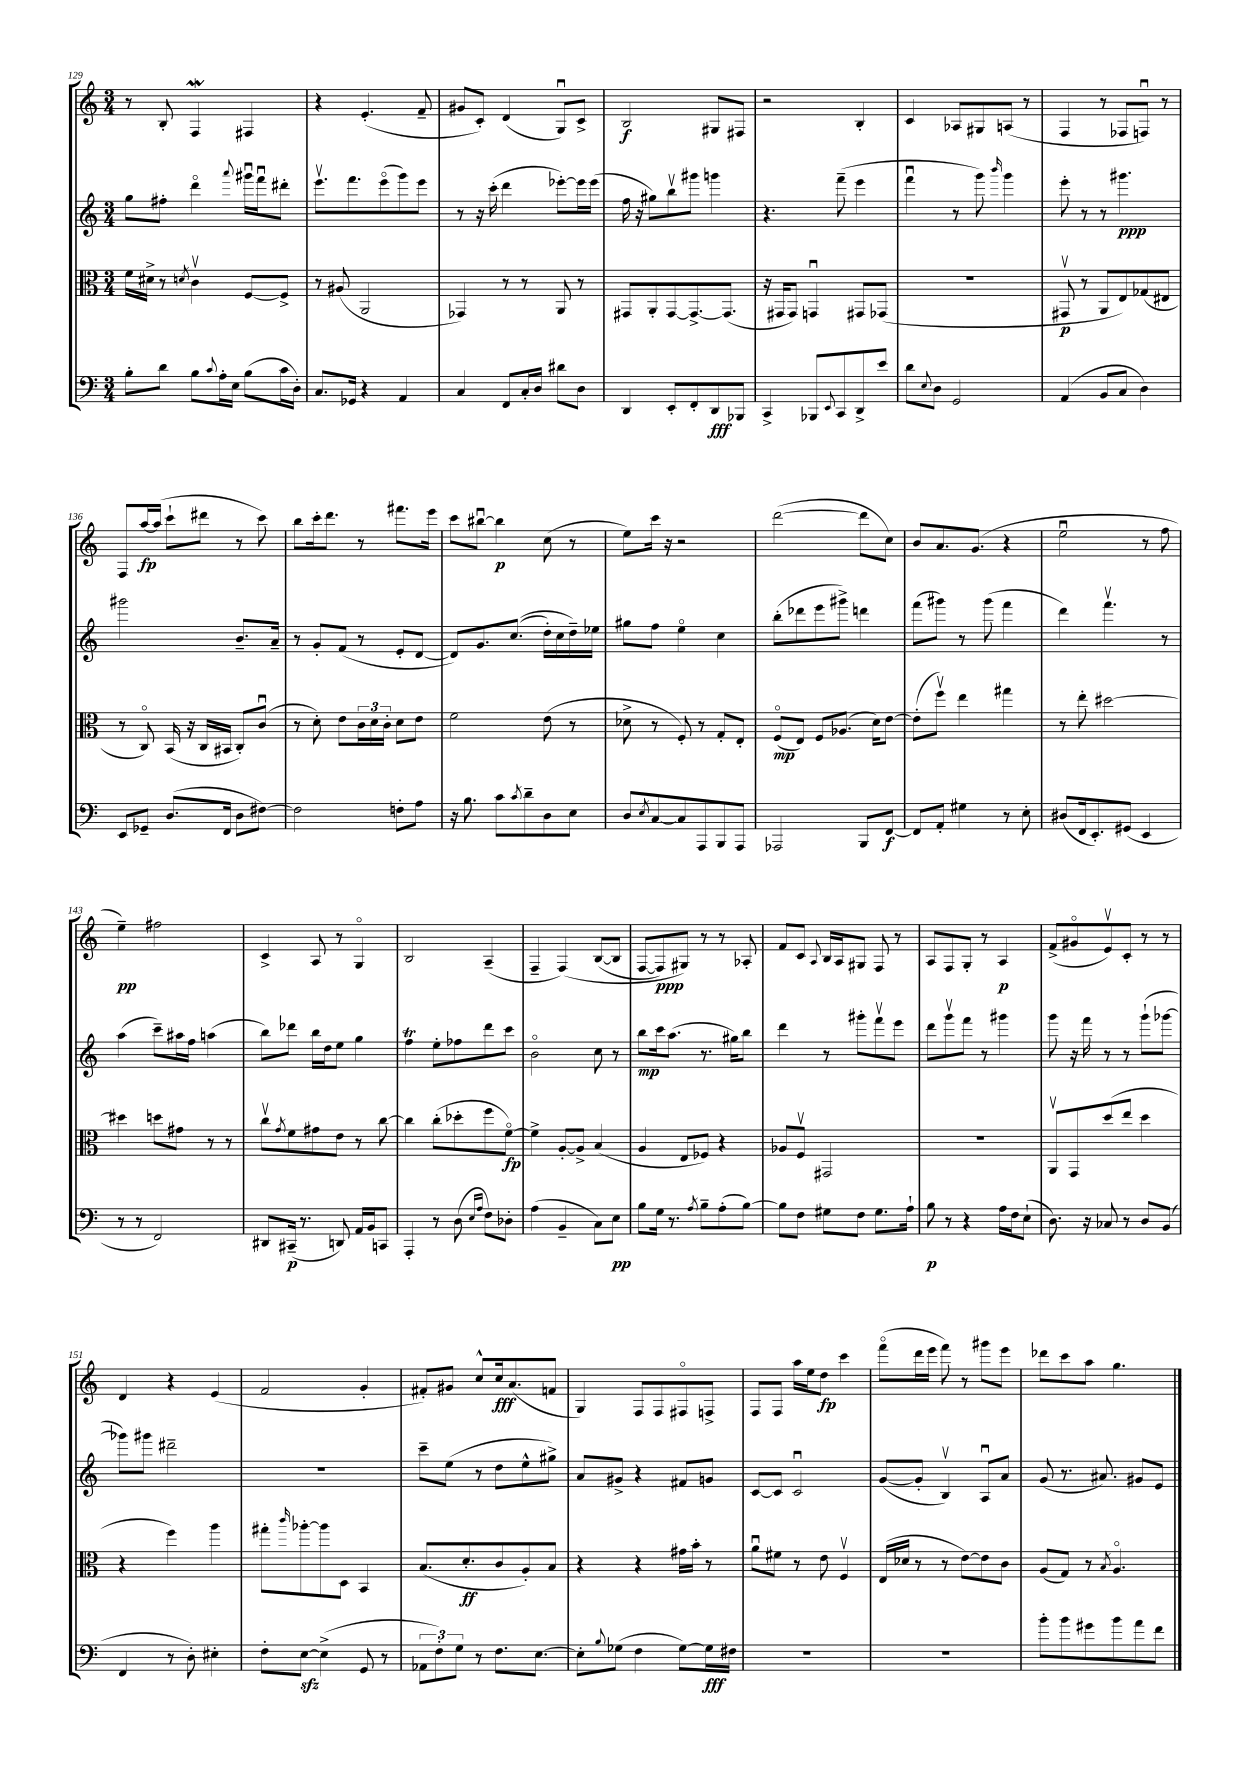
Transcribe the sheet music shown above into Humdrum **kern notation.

**kern	**dynam	**kern	**dynam	**kern	**dynam	**kern	**dynam
*part4	*part4	*part3	*part3	*part2	*part2	*part1	*part1
*staff4	*staff4	*staff3	*staff3	*staff2	*staff2	*staff1	*staff1
*clefF4	*	*clefC3	*	*clefG2	*	*clefG2	*
*k[]	*	*k[]	*	*k[]	*	*k[]	*
*M3/4	*	*M3/4	*	*M3/4	*	*M3/4	*
=129	=129	=129	=129	=129	=129	=129	=129
8B'\L	.	16f\LL	.	8gg\L	.	8r	.
.	.	16d#X^\JJ	.	.	.	.	.
8d\J	.	8r	.	8ff#X'\J	.	8B'/	.
.	.	8qdn/	.	.	.	.	.
8B\L	.	4cv\	.	4ddd\	.	4Fw/	.
8qqc/	.	.	.	.	.	.	.
16A'\L	.	.	.	.	.	.	.
16E\JJ	.	.	.	.	.	.	.
.	.	.	.	8qqaaa/	.	.	.
(8B\L	.	[8F/L	.	16ggg#Xu\LL	.	4F#X/	.
.	.	.	.	16fffu\J	.	.	.
16c\L	.	8F^/J]	.	8ddd#X'\J	.	.	.
16D'\JJ)	.	.	.	.	.	.	.
=130	=130	=130	=130	=130	=130	=130	=130
8.C/L	.	8r	.	8.eeev\L	.	4r	.
.	.	(8A#X/	.	.	.	.	.
16GG-X/Jk	.	.	.	8.fff\	.	.	.
4r	.	2AA/	.	.	.	(4.e'/	.
.	.	.	.	(8eee\	.	.	.
4AA/	.	.	.	8ggg\)	.	.	.
.	.	.	.	8eee\J	.	8f~/	.
=131	=131	=131	=131	=131	=131	=131	=131
4C/	.	4GG-X/)	.	8r	.	8g#X/L	.
.	.	.	.	16r	.	8c'/J)	.
.	.	.	.	(16ccc'\	.	.	.
8FF/L	.	8r	.	4ddd\	.	(4d/	.
16C'/L	.	8r	.	.	.	.	.
16D/JJ	.	.	.	.	.	.	.
8d#X\L	.	8AA/	.	[8eee-X'\L)	.	8Gu/L)	.
8D\J	.	8r	.	16eee-\L]	.	8c^/J	.
.	.	.	.	(16eee-\JJ	.	.	.
=132	=132	=132	=132	=132	=132	=132	=132
4DD/	.	8GG#X/L	.	16ff\	.	2B/	f
.	.	.	.	16r	.	.	.
.	.	8AA'/	.	8gg#X\L)	.	.	.
8EE'/L	.	[8GG#/	.	8bbv\	.	.	.
8FF'/	.	8.GG#^/_	.	8ggg#X\J	.	.	.
8DD/	fff	.	.	4gggn\	.	8G#X/L	.
.	.	(8.GG#/J]	.	.	.	.	.
8BBB-X/J	.	.	.	.	.	8F#X/J	.
=133	=133	=133	=133	=133	=133	=133	=133
4CC^/	.	16r	.	4.r	.	2r	.
.	.	16GG#X/KL	.	.	.	.	.
.	.	8GG#/J)	.	.	.	.	.
8BBB-X/L	.	4GGnu/	.	.	.	.	.
8qqEE/	.	.	.	.	.	.	.
8CC/	.	.	.	(8fff~\	.	.	.
8DD^/	.	8GG#X/L	.	4eee\	.	4B'/	.
8e/J	.	(8GG-X/J	.	.	.	.	.
=134	=134	=134	=134	=134	=134	=134	=134
8d\L	.	2.r	.	4fffu\	.	4c/	.
8qqE/	.	.	.	.	.	.	.
8D\J	.	.	.	.	.	.	.
2GG/	.	.	.	8r	.	8A-X/L	.
.	.	.	.	8ggg\)	.	8G#X/	.
.	.	.	.	16qqbbb/	.	.	.
.	.	.	.	4ggg\	.	(8An/J	.
.	.	.	.	.	.	8r	.
=135	=135	=135	=135	=135	=135	=135	=135
(4AA/	.	8GG#Xv/	p	8eee'\	.	4F/	.
.	.	8r	.	8r	.	.	.
8BB/L	.	8AA/L	.	8r	.	8r	.
8C/J	.	8E/)	.	4.ggg#X\	ppp	8F-X/L	.
4D\)	.	(8G-X/	.	.	.	8Fnu/J)	.
.	.	8E#X/J	.	.	.	8r	.
!!LO:LB:g=z
=136	=136	=136	=136	=136	=136	=136	=136
8EE/L	.	8r	.	2ggg#X\	.	8F/L	.
8GG-X~/J	.	8C/)	.	.	.	[16aa/L	fp
.	.	.	.	.	.	(16aa/JJ]	.
(8.D/L	.	(16BB/	.	.	.	8ccc`\L	.
.	.	16r	.	.	.	.	.
.	.	16C/LL	.	.	.	8ddd#X\J	.
16FF/Jk	.	16BB#X/JJ	.	.	.	.	.
8D\L	.	8C'/L)	.	8.b~/L	.	8r	.
[8F#X\J)	.	(8cu/J	.	.	.	8ccc\)	.
.	.	.	.	16a~/Jk	.	.	.
=137	=137	=137	=137	=137	=137	=137	=137
2F#\]	.	8r	.	8r	.	8bb\L	.
.	.	8d'\)	.	8g'/L	.	16ccc'\k	.
.	.	.	.	.	.	8.ddd\J	.
.	.	8e\L	.	(8f/J	.	.	.
.	.	24c\L	.	8r	.	8r	.
.	.	24d\	.	.	.	.	.
.	.	24c'\JJ	.	.	.	.	.
8Fn'\L	.	8d\L	.	8e'/L	.	8.fff#X\L	.
8A\J	.	8e\J	.	[8d/J	.	.	.
.	.	.	.	.	.	16eee\Jk	.
=138	=138	=138	=138	=138	=138	=138	=138
16r	.	2f\	.	8d/L])	.	8ccc\L	.
8.B\	.	.	.	.	.	.	.
.	.	.	.	8.g/	.	[8bb#Xu\J	.
8c\L	.	.	.	.	.	4bb#\]	p
.	.	.	.	((8.cc/J	.	.	.
8qc/	.	.	.	.	.	.	.
8d~\	.	.	.	.	.	.	.
8D\	.	(8e\	.	16dd'\LL)	.	(8cc\	.
.	.	.	.	16cc\	.	.	.
8E\J	.	8r	.	16dd~\)	.	8r	.
.	.	.	.	16ee-X\JJ	.	.	.
=139	=139	=139	=139	=139	=139	=139	=139
8D/L	.	8d-X^\	.	8gg#X\L	.	8ee\L)	.
8qE/	.	.	.	.	.	.	.
[8C/	.	8r	.	8ff\J	.	16ccc\Jk	.
.	.	.	.	.	.	16r	.
8C/]	.	8F'/)	.	4ee\	.	2r	.
8AAA/	.	8r	.	.	.	.	.
8BBB/	.	8G'/L	.	4cc\	.	.	.
8AAA/J	.	8E'/J	.	.	.	.	.
=140	=140	=140	=140	=140	=140	=140	=140
2AAA-X/	.	(8F/L	mp	(8bb'\L	.	([2ddd\	.
.	.	8E/J)	.	8ddd-X\	.	.	.
.	.	8F/L	.	8eee\	.	.	.
.	.	(8.A-X/J	.	8ggg#X^\J)	.	.	.
8BBB/L	.	.	.	4dddn\	.	8ddd\L]	.
.	.	16d\KL)	.	.	.	.	.
[8FF/J	f	[8e\J	.	.	.	8cc\J)	.
=141	=141	=141	=141	=141	=141	=141	=141
8FF/L]	.	(8e'\L]	.	(8fff\L	.	8b/L	.
8AA'/J	.	8ffv\J)	.	8ggg#X\J)	.	8.a/	.
4G#X\	.	4ee\	.	8r	.	.	.
.	.	.	.	.	.	(8.g/J	.
.	.	.	.	(8ggg#\	.	.	.
8r	.	4gg#X\	.	4fff\	.	4r	.
8E'\	.	.	.	.	.	.	.
=142	=142	=142	=142	=142	=142	=142	=142
(8D#X/L	.	8r	.	4ddd\)	.	2eeu\	.
16FF/k	.	8ee'\	.	.	.	.	.
8.EE'/)	.	.	.	.	.	.	.
.	.	[2dd#X\	.	4.fffv\	.	.	.
(8GG#X/J	.	.	.	.	.	.	.
4EE/	.	.	.	.	.	8r	.
.	.	.	.	8r	.	8ff\	.
!!LO:LB:g=z
=143	=143	=143	=143	=143	=143	=143	=143
8r	.	4dd#X\]	.	(4aa\	.	4ee~\)	pp
8r	.	.	.	.	.	.	.
2FF/)	.	8ddn\L	.	8ccc~\L)	.	2ff#X\	.
.	.	8g#X\J	.	16aa#X\L	.	.	.
.	.	.	.	16ff\JJ	.	.	.
.	.	8r	.	(4aan\	.	.	.
.	.	8r	.	.	.	.	.
=144	=144	=144	=144	=144	=144	=144	=144
8DD#X/L	.	8ccv\L	.	8bb\L)	.	4c^/	.
.	.	8qg/	.	.	.	.	.
(16CC#X~/Jk	p	8f\	.	8ddd-X\J	.	.	.
8.r	.	.	.	.	.	.	.
.	.	8g#X\	.	16bb\LL	.	8A/	.
.	.	.	.	16dd\J	.	.	.
8DDn/)	.	8e\J	.	8ee\J	.	8r	.
16AA/LL	.	8r	.	4gg\	.	4G/	.
16BB/J	.	.	.	.	.	.	.
8CCn/J	.	[8cc\	.	.	.	.	.
=145	=145	=145	=145	=145	=145	=145	=145
4AAA'/	.	4cc\]	.	4ffT\	.	2B/	.
8r	.	(8cc'\L	.	8ee'\L	.	.	.
(8D\	.	8dd-X'\	.	8ff-X\	.	.	.
16qqE/LL	.	.	.	.	.	.	.
16qqA/JJ	.	.	.	.	.	.	.
8F\L)	.	8ff\	.	8ddd\	.	(4A~/	.
8D-X'\J	.	[8f\J)	fp	8ccc\J	.	.	.
=146	=146	=146	=146	=146	=146	=146	=146
(4A\	.	4f^\]	.	2b\	.	4F~/	.
4BB~/	.	[8A'/L	.	.	.	(4F/)	.
.	.	8A^/J]	.	.	.	.	.
8C\L)	.	(4B/	.	8cc\	.	([8B/L	.
8E\J	pp	.	.	8r	.	8B/J]	.
=147	=147	=147	=147	=147	=147	=147	=147
8B\L	.	4A/	.	8bb\L	mp	[8F/L	.
16G\Jk	.	.	.	16ccc\k	.	8F/])	ppp
8.r	.	.	.	(8.aa\J	.	.	.
.	.	8E/L	.	.	.	8G#X/J)	.
8qA/	.	.	.	.	.	.	.
8B~\L	.	8F-X/J)	.	8.r	.	8r	.
(8A'\	.	4r	.	.	.	8r	.
.	.	.	.	16gg#X\KL)	.	.	.
[8B\J)	.	.	.	8bb\J	.	8A-X'/	.
=148	=148	=148	=148	=148	=148	=148	=148
8B\L]	.	8A-X/L	.	4ddd\	.	8f/L	.
8F\J	.	8Fv/J	.	.	.	8c/J	.
.	.	.	.	.	.	8qqA/	.
8G#X\L	.	2GG#X/	.	8r	.	16B/LL	.
.	.	.	.	.	.	16A/J	.
8F\J	.	.	.	8ggg#X'\L	.	8G#X/J	.
8.G#\L	.	.	.	8fffv\	.	8F/	.
.	.	.	.	8eee\J	.	8r	.
16A`\Jk	.	.	.	.	.	.	.
=149	=149	=149	=149	=149	=149	=149	=149
8B\	p	2.r	.	8ddd\L	.	8A/L	.
8r	.	.	.	8gggv\	.	8F/	.
4r	.	.	.	8fff\J	.	8G'/J	.
.	.	.	.	8r	.	8r	.
16A\LL	.	.	.	4ggg#X\	.	4A/	p
16F\J	.	.	.	.	.	.	.
(8E`\J	.	.	.	.	.	.	.
=150	=150	=150	=150	=150	=150	=150	=150
8.D\)	.	8AAv/L	.	8ggg\	.	(8f^/L	.
.	.	8GG/	.	16r	.	8g#X/	.
16r	.	.	.	16fff\	.	.	.
8C-X/	.	(8dd/	.	8r	.	8ev/)	.
8r	.	8ee/J	.	8r	.	8c'/J	.
8D/L	.	4dd\	.	(8ggg`\L	.	8r	.
(8BB/J	.	.	.	[8ggg-X\J	.	8r	.
!!LO:LB:g=z
=151	=151	=151	=151	=151	=151	=151	=151
4FF/	.	4r	.	8ggg-X\L])	.	4d/	.
.	.	.	.	8ggg#X\J	.	.	.
8r	.	4ff\)	.	2ddd#X~\	.	4r	.
8D'\)	.	.	.	.	.	.	.
4E#X'\	.	4aa\	.	.	.	(4e/	.
=152	=152	=152	=152	=152	=152	=152	=152
8F'\L	.	8gg#X'\L	.	2.r	.	2f/	.
.	.	16qqccc/	.	.	.	.	.
[8Ezz\J	.	[8aa-X'\	.	.	.	.	.
(4E^\]	.	8aa-\]	.	.	.	.	.
.	.	8D\J	.	.	.	.	.
8GG/	.	4BB/	.	.	.	4g'/	.
8r	.	.	.	.	.	.	.
=153	=153	=153	=153	=153	=153	=153	=153
12AA-X\L	.	(8.B/L	.	8ccc~\L	.	8f#X'/L)	.
12F'\)	.	.	.	.	.	.	.
.	.	.	.	(8ee\J	.	8g#X/J	.
12G\J	.	.	.	.	.	.	.
.	.	8.d'/	ff	.	.	.	.
8r	.	.	.	8r	.	8cc^^/L	.
8.F\L	.	8c/	.	8dd\L	.	16cc/k	fff
.	.	.	.	.	.	(8.a/	.
.	.	8A'/)	.	8ee^^\	.	.	.
[8.E\J	.	.	.	.	.	.	.
.	.	8B/J	.	8gg#X^\J)	.	8fn/J	.
=154	=154	=154	=154	=154	=154	=154	=154
8E'\L]	.	4r	.	8a/L	.	4G/)	.
8qqB/	.	.	.	.	.	.	.
(8G-X\J	.	.	.	8g#X^/J	.	.	.
4F\	.	4r	.	4r	.	8F/L	.
.	.	.	.	.	.	8F/	.
[8G-\L)	.	16g#X\LL	.	8f#X/L	.	8F#X/	.
.	.	16b'\JJ	.	.	.	.	.
16G-\L]	fff	8r	.	8gn/J	.	8Fn^/J	.
16F#X\JJ	.	.	.	.	.	.	.
=155	=155	=155	=155	=155	=155	=155	=155
2.r	.	8au\L	.	[8c/L	.	8F/L	.
.	.	8f#X\J	.	8c/J]	.	8F/J	.
.	.	8r	.	2cu/	.	16aa\LL	.
.	.	.	.	.	.	16ee\J	.
.	.	8e\	.	.	.	8dd\J	fp
.	.	4Fv/	.	.	.	4ccc\	.
=156	=156	=156	=156	=156	=156	=156	=156
2.r	.	(16E/LL	.	([8g/L	.	(8fff\L	.
.	.	16d-X/JJ	.	.	.	.	.
.	.	8r	.	8g'/J]	.	16ddd\L	.
.	.	.	.	.	.	16eee\JJ	.
.	.	8r	.	4Bv/)	.	8fff\)	.
.	.	[8e\L)	.	.	.	8r	.
.	.	8e\]	.	8Au/L	.	8ggg#X\L	.
.	.	8c\J	.	8a/J	.	8eee\J	.
=157	=157	=157	=157	=157	=157	=157	=157
8b'\L	.	(8A/L	.	(8g/	.	8ddd-X\L	.
8b\	.	8G/J)	.	8.r	.	8ccc\	.
8g#X\	.	8r	.	.	.	8aa\J	.
.	.	.	.	8.a#X/)	.	.	.
.	.	8qB/	.	.	.	.	.
8b\	.	4.A/	.	.	.	4.gg\	.
8a\	.	.	.	8g#X/L	.	.	.
8f\J	.	.	.	8e/J	.	.	.
==	==	==	==	==	==	==	==
*-	*-	*-	*-	*-	*-	*-	*-
